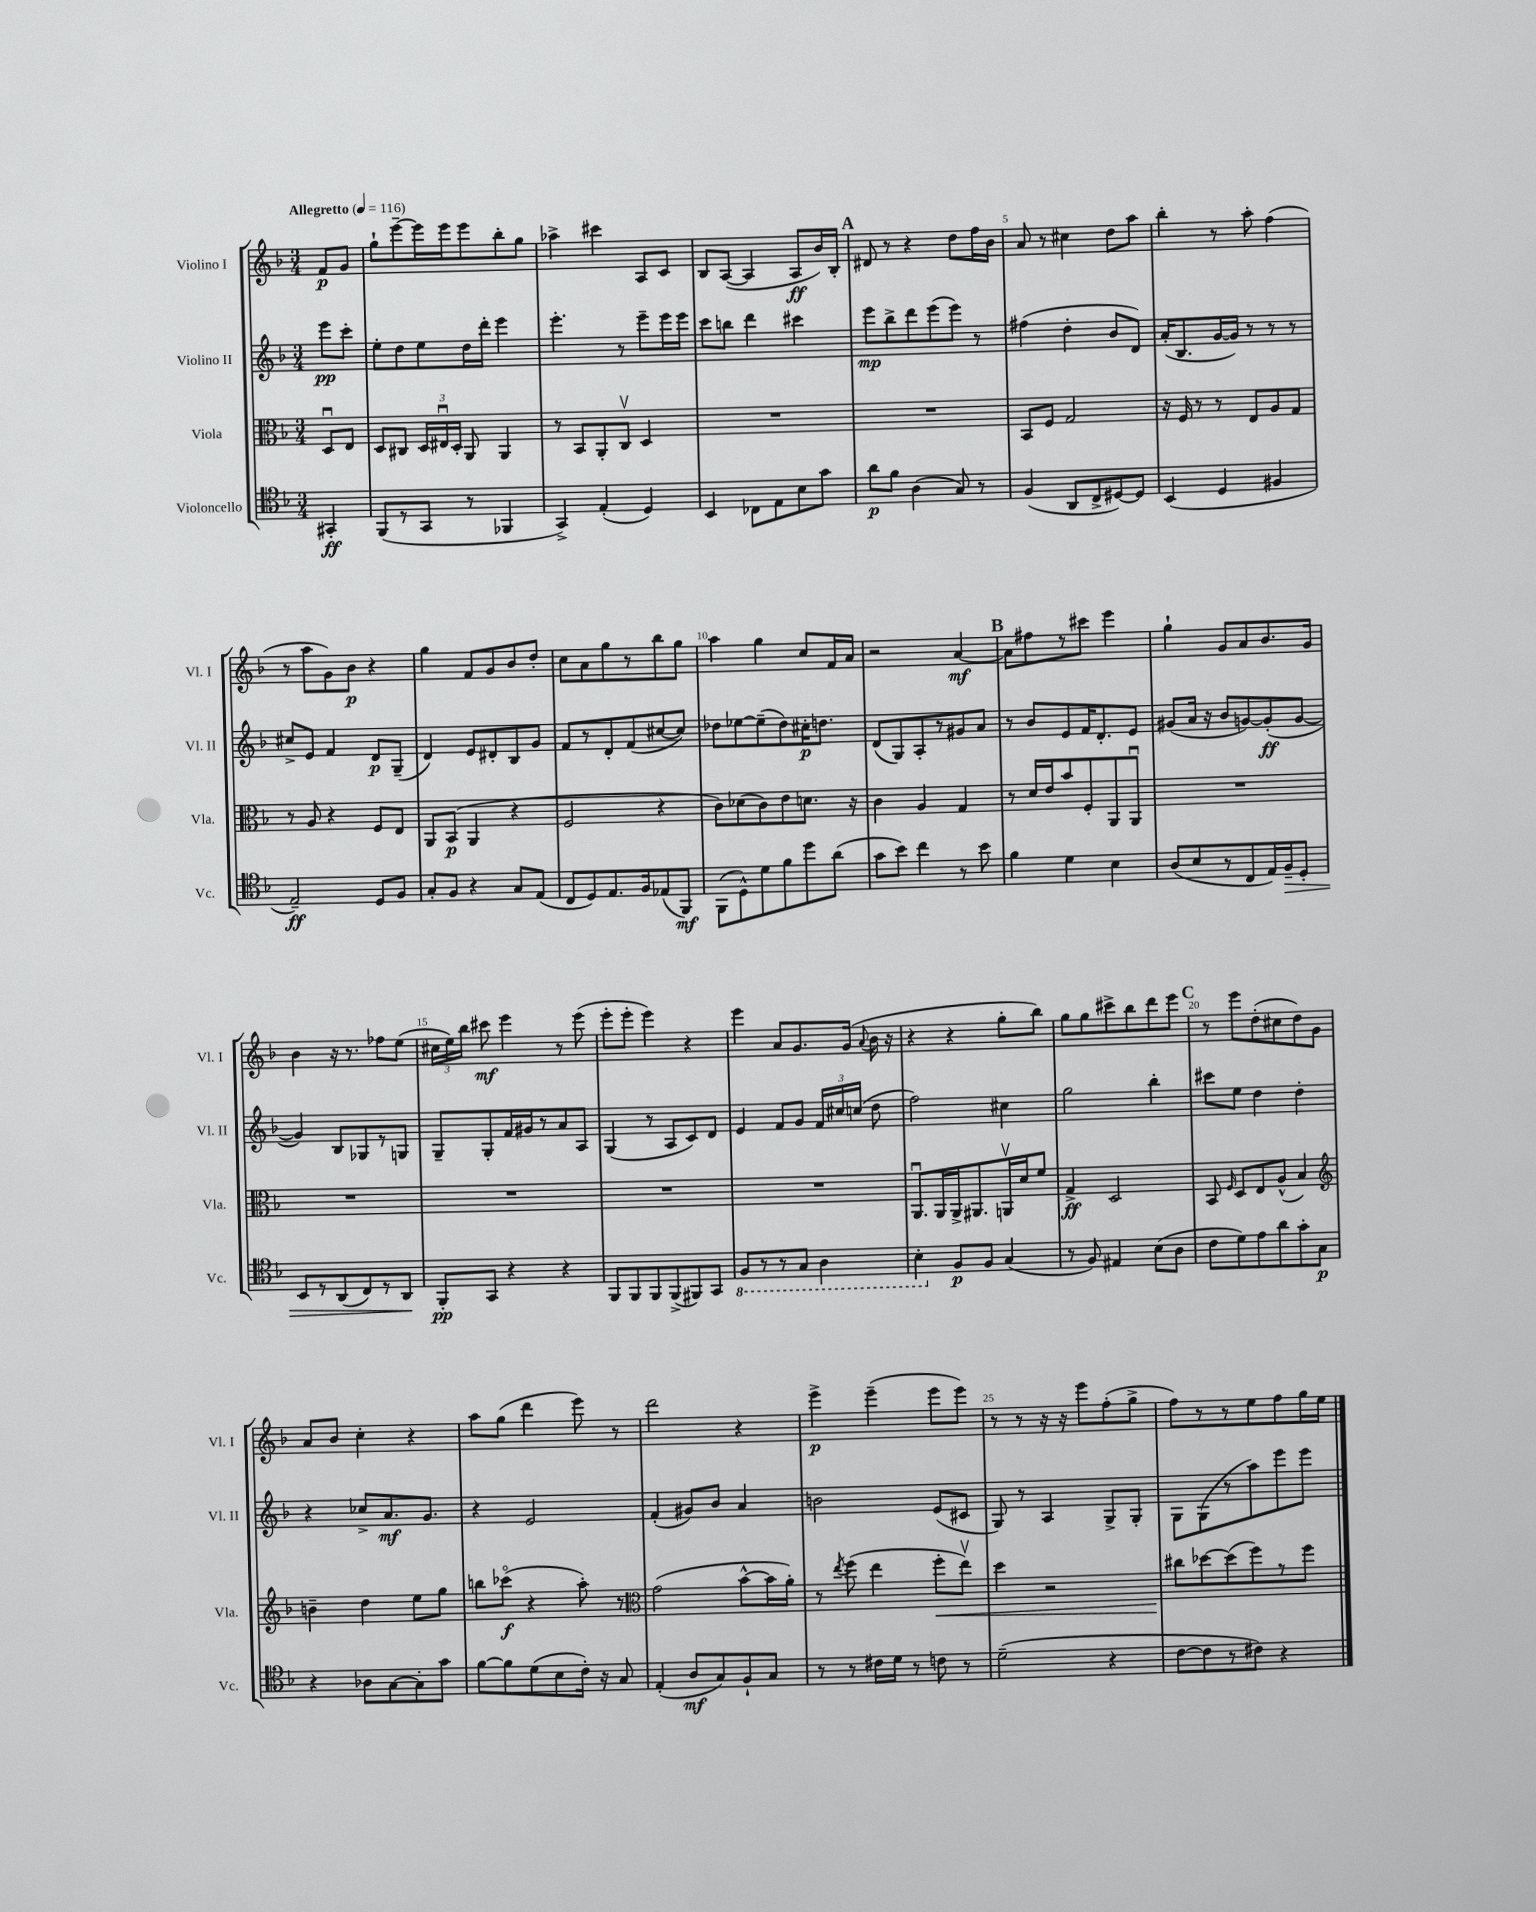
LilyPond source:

<<
\new StaffGroup <<
\new Staff = "s0" \with { instrumentName = "Violino I" shortInstrumentName = "Vl. I" } {
    \clef treble \key f \major \numericTimeSignature \time 3/4 \partial 4 \tempo "Allegretto" 4 = 116
    \autoBeamOff f'8[\p g'8] |
    g''8[-! e'''8~-- e'''16 e'''16 e'''8 bes''8-. g''8] |
    aes''4-> cis'''4 a8[ c'8] |
    bes8[ a8]~( a4 a8[\ff bes'16) bes16]-. |
    \mark \markup { \bold "A" } dis'8 r8 r4 d''8[ f''16 bes'16] |
    a'8 r8 cis''4 d''8[ a''8] |
    bes''4-. r8 a''8-. f''4( |
    r8 a''8[ g'8) bes'8]\p r4 |
    g''4 f'8[ g'8 bes'8 d''8]-. |
    c''8[ a'8 g''8 r8 bes''8 g''8] |
    a''4 g''4 c''8[ f'16 a'16] |
    r2 a'4~\mf |
    \mark \markup { \bold "B" } a'8[ fis''8 r8 cis'''8] e'''4 |
    g''4-! g'8[ a'8 bes'8. g'16] |
    bes'4 r16 r8. fes''8[ e''8]( |
    \tuplet 3/2 { cis''16[ e''16) bes''16] } cis'''8\mf e'''4 r8 e'''8( |
    e'''8[-. e'''8]-. e'''4) r4 |
    e'''4 a'8[ g'8. g'16]( \appoggiatura { a'8 } bes'16 r16 |
    r4 r4 g''8[-. bes''8]) |
    g''8[ g''8 cis'''8-> bes''8 d'''8 e'''8] |
    \mark \markup { \bold "C" } r8 e'''8[ d''8-.( cis''8 d''8) g'8] |
    a'8[ bes'8] c''4-. r4 |
    a''8[ g''8]( d'''4 e'''8) r8 |
    d'''2 r4 |
    e'''4->\p e'''4--( e'''8[ e'''8]) |
    r8 r8 r16 r16 e'''8[ f''8-.( g''8]-> |
    f''8[) r8 r8 e''8 f''8 g''16 e''16] \bar "|." |
}
\new Staff = "s1" \with { instrumentName = "Violino II" shortInstrumentName = "Vl. II" } {
    \clef treble \key f \major \numericTimeSignature \time 3/4 \partial 4
    \autoBeamOff e'''8[\pp c'''8]-. |
    e''8[-. d''8 e''8 d''16 d'''16]-. e'''4 |
    e'''4.-. r8 e'''8[-- e'''16 e'''16] |
    c'''8[ b''8] d'''4 cis'''4 |
    \mark \markup { \bold "A" } e'''8[\mp bes''8-> d'''8 e'''8( e'''8]) r8 |
    fis''4( d''4-. bes'8[ d'8]) |
    a'16[-.( bes8. g'16~ g'16]) r8 r8 r8 |
    cis''8[-> e'8] f'4 d'8[\p g8]--( |
    d'4) e'8[ dis'8-. bes8 g'8] |
    f'8[ r8 d'8-. f'8( cis''8~ cis''8]) |
    des''8[ ees''8~ ees''8--( des''8) cis''16-.\p d''8.] |
    d'8[( g8) a8-. r8 gis'8 a'8] |
    \mark \markup { \bold "B" } r8 bes'8[ e'8 f'16 d'8.-. e'8] |
    gis'8[( a'16] r16 bes'8[ g'8~) g'8-.\ff( g'8]~ |
    g'4) bes8[ ges8 r8 g8] |
    g8[-- g8-. f'16 gis'16 r8 a'8 a8] |
    g4( r8 a8[ c'8) d'8] |
    e'4 f'8[ g'8] \tuplet 3/2 { f'16[ cis''16 c''16]( } d''8 |
    f''2) cis''4 |
    g''2 bes''4-. |
    \mark \markup { \bold "C" } cis'''8[ e''8] d''4 d''4-. |
    r4 ces''8[-> a'8.\mf g'8.] |
    r4 e'2 |
    f'4-.( gis'8[) bes'8] a'4 |
    b'2 e'8[( cis'8] |
    g8) r8 a4 g8[-> g8]-. |
    g8[ g8( r8 a''8) e'''8 e'''8] \bar "|." |
}
\new Staff = "s2" \with { instrumentName = "Viola" shortInstrumentName = "Vla." } {
    \clef alto \key f \major \numericTimeSignature \time 3/4 \partial 4
    \autoBeamOff d8[\downbow e8] |
    d8[ cis8] \tuplet 3/2 { d16[ eis16\downbow d16]-. } a,8 a,4 |
    r8 bes,8[ a,8-. c8]\upbow d4 |
    R2. |
    \mark \markup { \bold "A" } R2. |
    bes,8[ f8] g2 |
    r16 f16 r8 r8 e8[ a8 g8] |
    r8 a8 r4 f8[ e8] |
    a,8[ bes,8]\p( a,4 r4 |
    f2 r4 |
    c'8[) des'8( c'8) e'8 d'8.] r16 |
    c'4 a4 g4 |
    \mark \markup { \bold "B" } r8 d'16[ e'16 bes'8 f8-. a,8 a,8]\downbow |
    R2. |
    R2. |
    R2. |
    R2. |
    R2. |
    a,8.[\downbow a,16 a,16-> ais,8. a,16\upbow d'16 f'8] |
    g4->\ff d2 |
    \mark \markup { \bold "C" } bes,8 \grace { f16 } d8[ e8 a8]-^( bes4) |
    \clef treble b'4-- d''4 e''8[ g''8] |
    b''8[ ces'''8]\flageolet\f( r4 a''8-.) r8 |
    \clef alto g'2( bes'8[~-^ bes'16 a'16]-.) |
    r8 \acciaccatura { e''8 } f''8( e''4 f''8[-.\< e''8]\upbow) |
    d''4 r2 |
    cis''8[\! des''8~ des''8( f''8) r8 f''8] \bar "|." |
}
\new Staff = "s3" \with { instrumentName = "Violoncello" shortInstrumentName = "Vc." } {
    \clef tenor \key f \major \numericTimeSignature \time 3/4 \partial 4
    \autoBeamOff gis,4-.\ff |
    f,8[( r8 g,8] r8 fes,4 |
    g,4->) e4-.( d4) |
    bes,4 ces8[ e8 bes8 g'8] |
    \mark \markup { \bold "A" } a'8[\p f'8] a4( g8) r8 |
    f4( a,8[ c8-> dis8~) dis8] |
    bes,4( d4 fis4 |
    e2--\ff) d8[ f8] |
    g8[-. f8] r4 g8[ e8]( |
    c8[ d8) e8. f16 ees8( f,8]\mf) |
    f,8[( d8-^) d'8 f'8 d''8 a'8]( |
    g'8[ bes'8]) c''4 r8 bes'8 |
    \mark \markup { \bold "B" } f'4 d'4 bes4 |
    a8[( bes8 r8 c8 e16) f16--\> d8]-. |
    bes,8[ r8 a,8( c8) r8 a,8]\! |
    f,8[-.\pp g,8] r4 r4 |
    f,8[ f,8 f,8 f,8->( fis,8) g,8] |
    \ottava #-1 f,8[ r8 r8 g,8] a,4 |
    bes,4-. \ottava #0 f8[\p f8] g4( |
    r8 f8) eis4 bes8[( a8] |
    \mark \markup { \bold "C" } c'8[ d'8) e'8 a'8 g'8-. g8]\p |
    r4 aes8[ g8~ g8-. g'8] |
    f'8[~ f'8 d'8( bes8 c'16]-.) r16 g8 |
    e4-.( a8[\mf g8) f8-! g8] |
    r8 r8 cis'16[ d'16] r8 c'8 r8 |
    d'2--( r4 |
    c'8[~ c'8 r8 cis'8]) r4 \bar "|." |
}
>>
>>
\layout { \context { \Score \override BarNumber.break-visibility = ##(#f #t #t) barNumberVisibility = #(every-nth-bar-number-visible 5) } }
